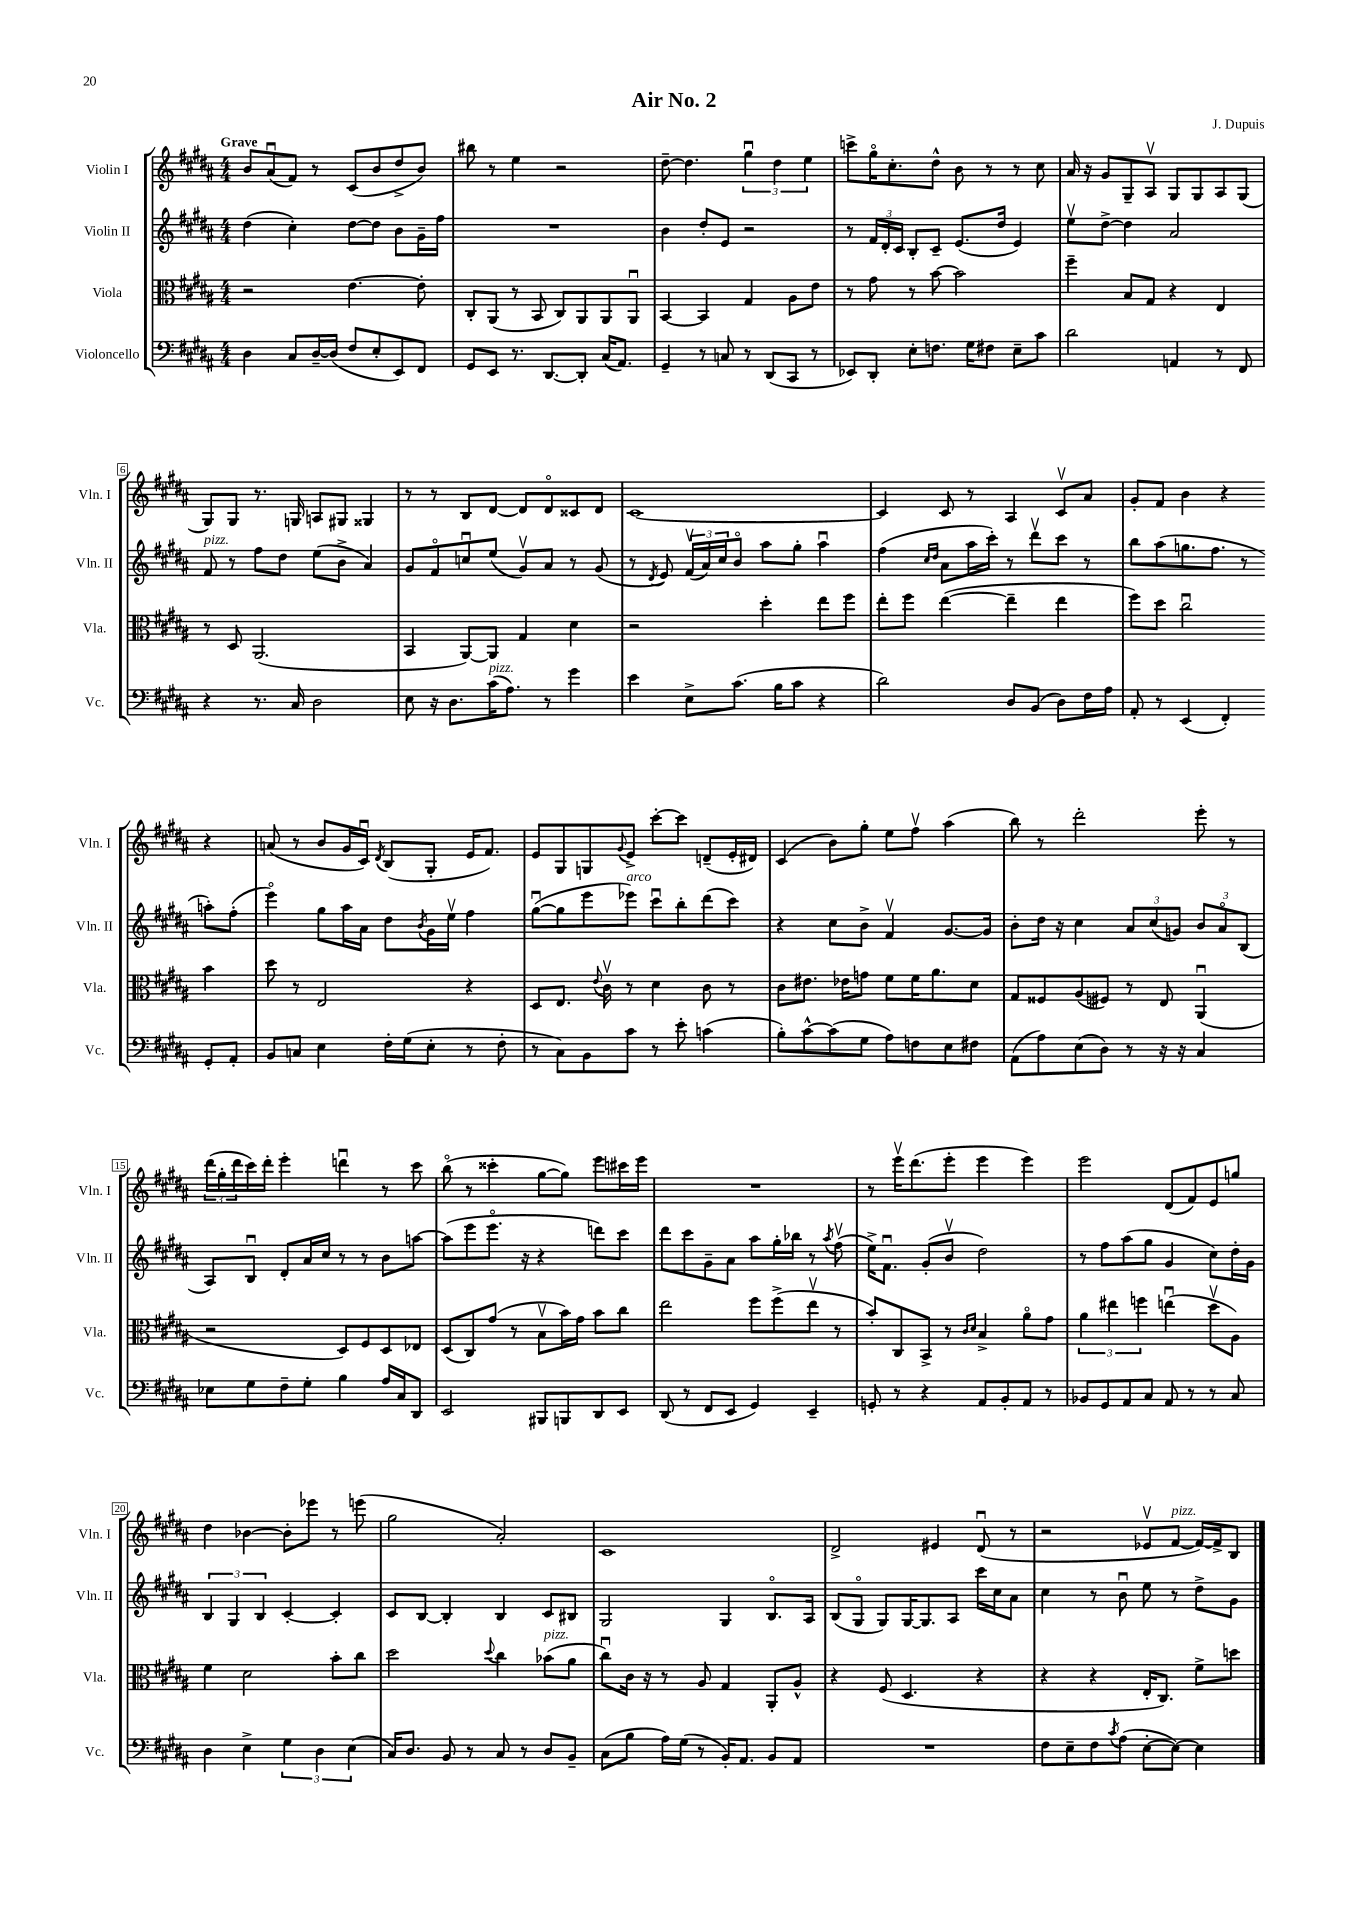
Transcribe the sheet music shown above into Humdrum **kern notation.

**kern	**kern	**kern	**kern
*part4	*part3	*part2	*part1
*staff4	*staff3	*staff2	*staff1
*I"Violoncello	*I"Viola	*I"Violin II	*I"Violin I
*I'Vc.	*I'Vla.	*I'Vln. II	*I'Vln. I
*clefF4	*clefC3	*clefG2	*clefG2
*k[f#c#g#d#a#]	*k[f#c#g#d#a#]	*k[f#c#g#d#a#]	*k[f#c#g#d#a#]
*M4/4	*M4/4	*M4/4	*M4/4
=1	=1	=1	=1
!	!	!	!LO:TX:a:B:t=Grave
4D#\	2r	(4dd#\	8b/L
.	.	.	(8a#u/
8C#/L	.	4cc#'\)	8f#/J)
[16D#~/L	.	.	8r
(16D#/JJ]	.	.	.
8F#/L	[4.e\	[8dd#\L	(8c#/L
8E'/	.	8dd#\J]	8b/
8EE/)	.	8b\L	8dd#^/
8FF#/J	8e'\]	16g#~\L	8b/J)
.	.	16ff#\JJ	.
=2	=2	=2	=2
8GG#/L	8C#'/L	1r	8bb#X\
8EE/J	(8AA#/J	.	8r
8.r	8r	.	4ee\
.	8BB/	.	.
[8.DD#/L	.	.	.
.	8C#/L)	.	2r
8DD#'/J]	8AA#/	.	.
(16C#/KL	8AA#/	.	.
8.AA#/J)	.	.	.
.	8AA#u/J	.	.
=3	=3	=3	=3
4GG#~/	[4BB/	4b\	[8dd#~\
.	.	.	4.dd#\]
8r	4BB/]	8dd#'/L	.
8Cn/	.	8e/J	.
8r	4G#/	2r	6gg#u\
(8DD#/L	.	.	.
.	.	.	6dd#\
8CC#/J	8A#\L	.	.
.	.	.	6ee\
8r	8e\J	.	.
=4	=4	=4	=4
8EE-X/L)	8r	8r	8cccn^\L
8DD#'/J	8g#\	24f#/LL	16gg#\K
.	.	24d#'/	.
.	.	.	8.cc#'\
.	.	24c#/JJ	.
8E'\L	8r	8B'/L	.
8.Fn\J	[8b\	8c#~/J	8dd#^^\J
.	2b\]	(8.e/L	8b\
16G#\KL	.	.	.
8F#X\J	.	.	8r
.	.	16dd#/Jk	.
8E~\L	.	4e/)	8r
8c#\J	.	.	8cc#\
=5	=5	=5	=5
2d#\	4ff#~\	8eev\L	16a#/
.	.	.	16r
.	.	[8dd#^\J	8g#/L
.	8B/L	4dd#\]	8G#~/
.	8G#/J	.	8A#v/J
4AAn/	4r	2a#/	8G#/L
.	.	.	8G#/
8r	4E/	.	8A#/
8FF#/	.	.	(8G#/J
!!LO:LB:g=z
=6	=6	=6	=6
!	!	!LO:TX:a:i:t=pizz.	!
4r	8r	8f#/	8G#/L)
.	8D#/	8r	8G#/J
8.r	(2.AA#/	8ff#\L	8.r
.	.	8dd#\J	.
16C#/	.	.	16Gn/
2D#\	.	(8ee\L	8An/L
.	.	8b^\J	8G#X/J
.	.	4a#/)	4G##X/
=7	=7	=7	=7
8E\	4BB/	8g#/L	8r
16r	.	8f#/	8r
8.D#\L	.	.	.
.	[8AA#/L)	8ccnu/	8B/L
!LO:TX:a:i:t=pizz.	!	!	!
(16c#\K	8AA#/J]	(8ee/J	[8d#/J
8.A#\J)	.	.	.
.	4G#/	8g#v/L)	8d#/L]
8r	.	8a#/J	8d#/
4g#\	4d#\	8r	8c##X/
.	.	(8g#/	8d#/J
=8	=8	=8	=8
4e\	2r	8r	[1c#
.	.	8qd#/	.
.	.	8e/)	.
8E^\L	.	(24f#v/LL	.
.	.	24a#/)	.
.	.	24cc#/J	.
(8.c#\J	.	8b/J	.
.	4dd#'\	8aa#\L	.
16B\KL	.	.	.
8c#\J	.	8gg#'\J	.
4r	8ee\L	4aa#u\	.
.	8ff#\J	.	.
=9	=9	=9	=9
2d#\)	8ee'\L	(4ff#\	4c#/]
.	8ff#\J	.	.
.	.	16qqcc#/LL	.
.	.	16qqdd#/JJ	.
.	([4ee\	8a#\L	8c#/
.	.	16aa#\L	8r
.	.	16ccc#'\JJ)	.
8D#/L	4ee~\]	8r	4A#/
(8BB/J	.	8ddd#v\L	.
8D#\L)	4ee\	8ccc#\J	8c#v/L
16F#\L	.	8r	8a#/J
16A#\JJ	.	.	.
=10	=10	=10	=10
8AA#'/	8ff#\L)	8bb\L	8g#'/L
8r	8dd#\J	(8aa#\	8f#/J
(4EE/	2cc#u\	8.ggn\	4b\
.	.	8.ff#\J	.
4FF#'/)	.	.	4r
.	.	8r	.
8GG#'/L	4b\	8aan'\L)	4r
8AA#'/J	.	(8ff#'\J	.
!!LO:LB:g=z
=11	=11	=11	=11
8BB/L	8dd#\	4eee\)	(8an/
8Cn/J	8r	.	8r
4E\	2E/	8gg#\L	8b/L
.	.	16aa#\L	16g#/L
.	.	16a#\JJ	16c#u/JJ)
.	.	.	8qd#/
16F#'\LL	.	8dd#\L	(8B/L
(16G#\J	.	.	.
.	.	8qb/	.
8E'\J	.	16g#\L	8G#'/J
.	.	16eev\JJ	.
8r	4r	4ff#\	16e/KL
.	.	.	8.f#/J)
8F#'\	.	.	.
=12	=12	=12	=12
8r	8D#/L	([8gg#u\L	8e/L
8C#\L)	8.E/J	8gg#\]	8G#/
8BB\	.	8eee\	8Gn/
.	8qqe/	.	.
.	16c#v\	.	.
.	.	.	8qqg#/
!	!	!LO:TX:a:i:t=arco	!
8c#\J	8r	8eee-X\J)	8e^/J
8r	4d#\	8ccc#u\L	[8ccc#'\L
8e'\	.	8bb'\	8ccc#\J]
(4cn\	8c#\	(8ddd#\	(8dn~/L
.	8r	8ccc#\J)	16e'/L
.	.	.	16d#X/JJ)
=13	=13	=13	=13
8B'\L)	8c#\L	4r	(4c#/
[8c#^^\	8.e#X\J	.	.
(8c#\]	.	8cc#\L	8b\L)
.	16e-X\KL	.	.
8G#\J	8gn\J	8b^\J	8gg#'\J
8A#\L)	8f#\L	4f#v/	8ee\L
8Fn\	16f#\K	.	8ff#v\J
.	8.a#\	.	.
8E\	.	[8.g#/L	(4aa#\
8F#X\J	8d#\J	.	.
.	.	16g#/Jk]	.
=14	=14	=14	=14
(8AA#\L	8G#/L	8b'\L	8bb\)
8A#\)	8F##X/	16dd#\Jk	8r
.	.	16r	.
(8E\	(8A#/	4cc#\	2ddd#'\
8D#\J)	8F#X/J)	.	.
8r	8r	12a#/L	.
.	.	(12cc#/	.
16r	8E/	.	.
.	.	12gn/J)	.
16r	.	.	.
4C#/	(4AA#u/	12b/L	8eee'\
.	.	12a#/	.
.	.	.	8r
.	.	(12B/J	.
!!LO:LB:g=z
=15	=15	=15	=15
8E-X\L	2r	8A#/L)	(24ddd#\LL
.	.	.	24gg#'\
.	.	.	24ddd#\
8G#\	.	8Bu/J	16ccc#\)
.	.	.	16ddd#'\JJ
8F#~\	.	8d#'/L	4eee'\
8G#'\J	.	16a#/L	.
.	.	16cc#/JJ	.
4B\	8D#/L)	8r	4dddnu\
.	8F#/	8r	.
16A#/LL	8D#/	8b\L	8r
16C#/J	.	.	.
8DD#/J	8E-X/J	[8aan\J	8ccc#\
=16	=16	=16	=16
2EE/	(8D#/L	(8aa\L]	(8bb\
.	8C#/)	8eee\	8r
.	(8g#/J	8.eee\J	4ccc##X'\
.	8r	.	.
.	.	16r	.
8BBB#X/L	8Bv\L	4r	[8gg#\L
8BBBn/	16b\L)	.	8gg#\J])
.	16g#\JJ	.	.
8DD#/	8b\L	8dddn\L)	8eee\L
8EE/J	8cc#\J	8ccc#\J	16ccc#X\L
.	.	.	16eee\JJ
=17	=17	=17	=17
(8DD#/	2ee\	8ddd#\L	1r
8r	.	8ccc#\	.
8FF#/L	.	8g#~\	.
8EE/J	.	8a#\J	.
4GG#/)	8ff#\L	8aa#\L	.
.	(8ff#^\	16gg#'\L	.
.	.	16bb-X\JJ	.
4EE~/	8eev\J	8r	.
.	.	8qaa#/	.
.	8r	(8ff#v\	.
=18	=18	=18	=18
8GGn'/	8b'/L)	16ee^\KL)	8r
.	.	8.f#u\J	.
8r	8C#/	.	16eeev\KL
.	.	.	(8.ddd#\
4r	8BB^/J	(8g#'/L	.
.	8r	8bv/J	8eee'\J
.	16qqc#/LL	.	.
.	16qqd#/JJ	.	.
8AA#/L	4B^/	2dd#\)	4eee\
8BB'/	.	.	.
8AA#/J	8a#\L	.	4eee\)
8r	8g#\J	.	.
=19	=19	=19	=19
8BB-X/L	6a#\	8r	2eee\
8GG#/	.	8ff#\L	.
.	6ee#X\	.	.
8AA#/	.	(8aa#\	.
.	6ffn\	.	.
8C#/J	.	8gg#\J	.
8AA#/	(4eenu\	4g#/	(8d#/L
8r	.	.	8f#/)
8r	8dd#v\L	8cc#\L)	8e/
8C#/	8A#\J)	16dd#'\L	8ggn/J
.	.	16g#\JJ	.
!!LO:LB:g=z
=20	=20	=20	=20
4D#\	4f#\	6B/	4dd#\
.	.	6G#/	.
4E^\	2d#\	.	[4b-X\
.	.	6B/	.
6G#\	.	[4c#'/	8b-'\L]
.	.	.	8eee-X\J
6D#\	.	.	.
.	8b'\L	4c#'/]	8r
(6E\	.	.	.
.	8cc#\J	.	(8eeen\
=21	=21	=21	=21
16C#/KL)	2dd#\	8c#/L	2gg#\
8.D#/J	.	.	.
.	.	[8B/J	.
8BB/	.	4B'/]	.
8r	.	.	.
.	8qqdd#/	.	.
8C#/	4cc#\	4B/	2a#'/)
8r	.	.	.
!	!LO:TX:a:i:t=pizz.	!	!
8D#/L	(8b-X\L	8c#/L	.
8BB~/J	8a#\J	8B#X/J	.
=22	=22	=22	=22
(8C#\L	8cc#u\L)	2G#/	1c#
8B\J	16c#\Jk	.	.
.	16r	.	.
16A#\LL)	8r	.	.
(16G#\JJ	.	.	.
8r	8A#/	.	.
16BB'/KL)	4G#/	4G#/	.
8.AA#/J	.	.	.
8BB/L	8AA#'/L	8.B/L	.
8AA#/J	8A#^^/J	.	.
.	.	16A#/Jk	.
=23	=23	=23	=23
1r	4r	(8B/L	2d#^/
.	.	8G#/J	.
.	(8F#/	8G#/L)	.
.	4.D#/	[16G#/K	.
.	.	8.G#/]	.
.	.	.	4e#X/
.	.	8A#/J	.
.	4r	16ccc#\LL	(8d#u/
.	.	16cc#\J	.
.	.	8a#\J	8r
=24	=24	=24	=24
8F#\L	4r	4cc#\	2r
8E~\	.	.	.
8F#\	4r	8r	.
8qc#/	.	.	.
(8A#\J	.	8bu\	.
[8E'\L	16E'/KL	8ee\	8e-Xv/L
.	8.C#/J)	.	.
!	!	!	!LO:TX:a:i:t=pizz.
8E\J_)	.	8r	[8f#/J
4E\]	8f#^\L	8dd#^\L	16f#/LL_)
.	.	.	16f#^/J]
.	8ddn\J	8g#\J	8B/J
==	==	==	==
*-	*-	*-	*-
